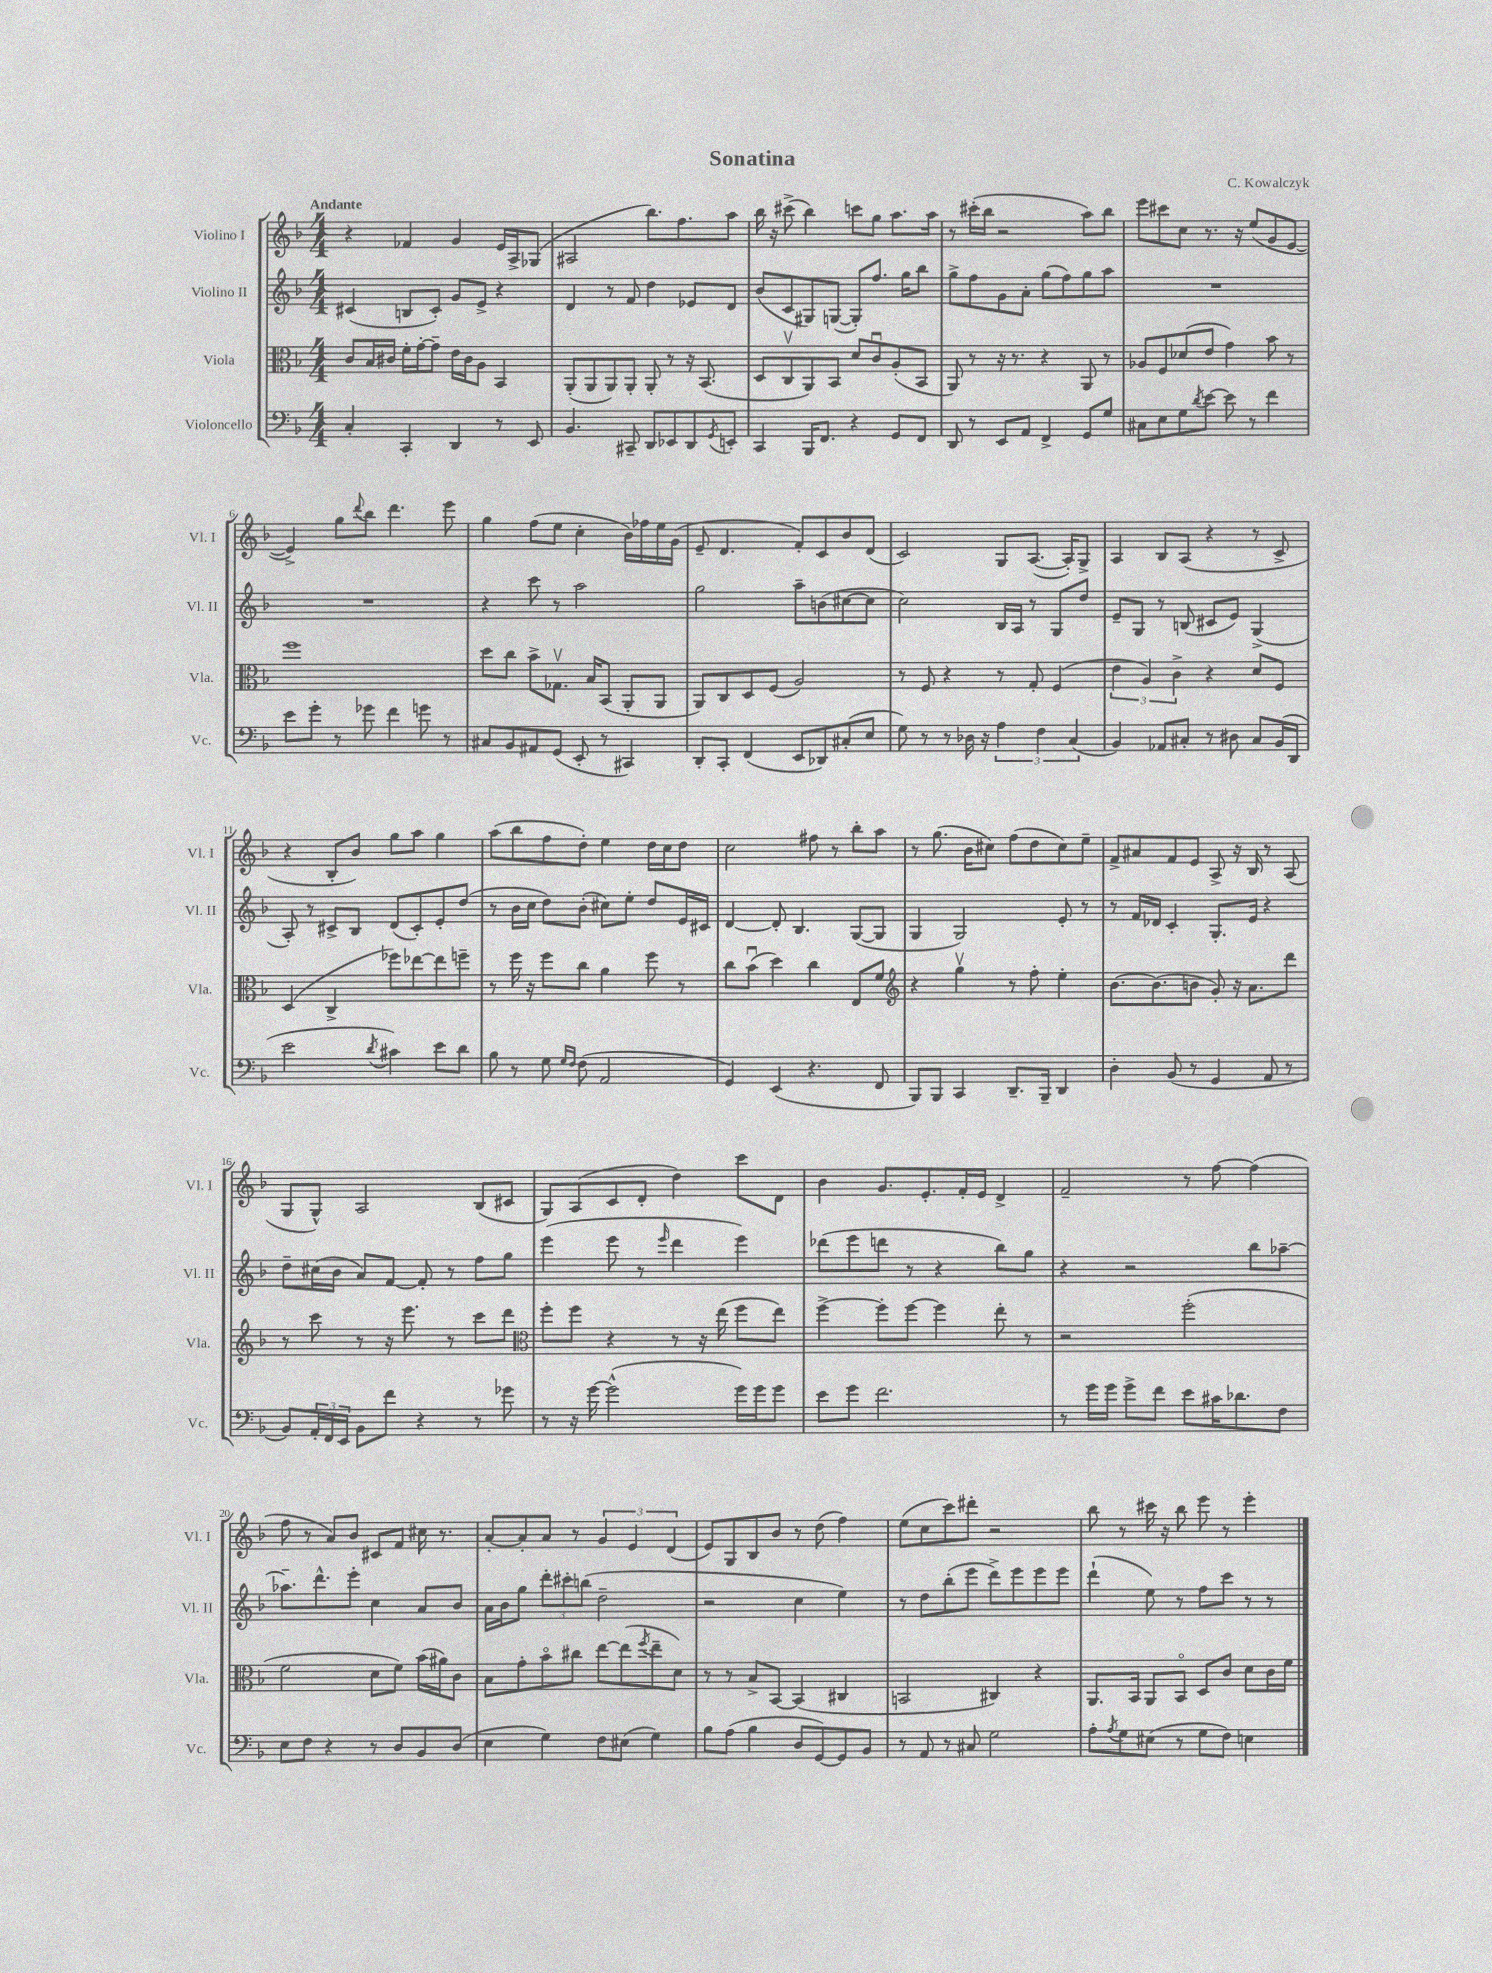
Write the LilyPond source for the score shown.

\header { title = "Sonatina" composer = "C. Kowalczyk" }
<<
\new StaffGroup <<
\new Staff = "s0" \with { instrumentName = "Violino I" shortInstrumentName = "Vl. I" } {
    \clef treble \key f \major \numericTimeSignature \time 4/4 \tempo "Andante"
    r4 fes'4 g'4 e'16 a16-> ges8( |
    ais2 bes''8.) f''8. a''8 |
    bes''16 r16 cis'''8->( bes''4) c'''8 g''8 a''8. a''16 |
    r8 cis'''16-.( bes''16 r2 a''8) bes''8 |
    e'''8 cis'''8 c''8 r8. r16 e''8( g'8 e'8~ |
    e'4->) g''8 \appoggiatura { d'''8 } bes''8 d'''4. e'''8 |
    g''4 f''8( e''8 c''4-. bes'16) fes''16 e''16 g'16( |
    e'8-- d'4. f'8-.) c'8 bes'8 d'8( |
    c'2) g8 a8.~( a16-.) g8-> |
    a4 bes8 a8( r4 r8 c'8-> |
    r4 bes8-. bes'8) g''8 a''8 g''4 |
    a''8( bes''8 f''8 d''8-.) e''4 d''16 c''16 d''8 |
    c''2 fis''8 r8 bes''8-. a''8 |
    r8 g''8.( bes'16 cis''8) f''8( d''8 cis''8) e''8-- |
    f'8-> ais'8 f'8 e'8 a8-> r16 bes16 r8 a8( |
    g8 g8-^) a2 bes8( cis'8 |
    g8) a8( c'8 d'8-. d''4) c'''8 d'8 |
    bes'4 g'8. e'8.-. f'16-. e'16 d'4-> |
    f'2-- r8 f''8~ f''4( |
    f''8 r8 a'8) bes'8 cis'8 f'8 cis''16 r8. |
    a'8~-. a'8-. a'8 r8 \tuplet 3/2 { g'4 e'4 d'4( } |
    e'8) g8 bes8 bes'8 r8 d''8( f''4) |
    e''8( c''8 c'''8) dis'''8-. r2 |
    bes''8 r8 cis'''16 r16 bes''8 e'''8 r8 e'''4-. \bar "|." |
}
\new Staff = "s1" \with { instrumentName = "Violino II" shortInstrumentName = "Vl. II" } {
    \clef treble \key f \major \numericTimeSignature \time 4/4
    cis'4( b8 cis'8-.) g'8 e'8-> r4 |
    d'4 r8 f'8 d''4 ees'8 d'8 |
    bes'8( c'8 gis8) g8~( g8-.) f''8. g''16 bes''8 |
    g''8-> f''8 g'8 a'8-. g''8( f''8) g''8 a''8 |
    R1 |
    R1 |
    r4 c'''8 r8 a''2 |
    g''2 a''8-- b'8( cis''8~ cis''8 |
    c''2) bes16 a16 r8 g8 d''8 |
    e'8-- g8 r8 b8( cis'8 e'8) g4->( |
    a8-.) r8 cis'8-> bes8 d'8( cis'8-.) e'8-. d''8( |
    r8 bes'16 c''16 d''8) bes'8-.( cis''8) e''8-. d''8 e'16 cis'16 |
    d'4~ d'8-. bes4. g8~( g8 |
    g4 g2) e'8-. r8 |
    r8 f'16 des'16 c'4-. g8.-. e'16 r4 |
    d''8-- cis''16( bes'16 a'8) f'8~ f'8-. r8 f''8 g''8 |
    e'''4( e'''8 r8 \grace { e'''16 } d'''4 e'''4) |
    des'''8( e'''8 d'''8 r8 r4 bes''8) g''8 |
    r4 r2 bes''8 aes''8~-- |
    aes''8.-- d'''8.-^ e'''8-. c''4 a'8 bes'8 |
    a'16 bes'16 g''8 \tuplet 3/2 { d'''8-. cis'''8-. b''8( } d''2-- |
    r2 c''4 e''4) |
    r8 d''8 bes''8-.( e'''8 d'''8->) e'''8 e'''8 e'''8 |
    d'''4-!( e''8) r8 f''8 c'''8 r8 r8 \bar "|." |
}
\new Staff = "s2" \with { instrumentName = "Viola" shortInstrumentName = "Vla." } {
    \clef alto \key f \major \numericTimeSignature \time 4/4
    c'8 bes16 cis'16 f'16-. g'16~-. g'8-- e'16 cis'16 a8 bes,4 |
    a,8-.( a,8 a,8) a,8-. a,8-. r8 r16 bes,8.( |
    d8 c8\upbow a,8) bes,8 d'8 c'8\downbow a8-.( bes,8 |
    a,8) r8 r16 r8. r4 a,8 r8 |
    aes8 f8 des'8( e'8 g'4) bes'8 r8 |
    f''1 |
    d''8 c''8 bes'8-> ges8.\upbow bes16 bes,8( a,8-. a,8 |
    a,8) c8 d8 f8( a2) |
    r8 f8 r4 r8 g8-. f4( |
    \tuplet 3/2 { e'4 a4) c'4-> } r4 d'8 f8 |
    d4( c4-> fes''8) ees''8~ ees''8 f''8-- |
    r8 f''16 r16 f''8 c''8 a'4 f''8 r8 |
    c''8 bes'8\downbow( d''4) c''4 e8 f'8 |
    \clef treble r4 g''4\upbow r8 f''8-. e''4-. |
    bes'8.~ bes'8.( b'8 g'8-.) r16 a'8. d'''8 |
    r8 c'''8 r8 r16 e'''8. r8 c'''8 d'''8 |
    \clef alto f''8-. f''8 r4 r8 r16 e''16( f''8 e''8) |
    f''4~-> f''8-. f''8~ f''4 e''8-. r8 |
    r2 f''2-.( |
    f'2 d'8 f'8) bes'16( ais'16) c'8 |
    bes8 g'8-. bes'8\flageolet cis''8 e''8~ e''8( \acciaccatura { f''8 } e''8-- d'8) |
    r8 r8 bes8-> bes,8~ bes,4( cis4 |
    b,2 cis4) r4 |
    a,8. bes,16 a,8 bes,8\flageolet d8 c'8 d'8 c'16 f'16 \bar "|." |
}
\new Staff = "s3" \with { instrumentName = "Violoncello" shortInstrumentName = "Vc." } {
    \clef bass \key f \major \numericTimeSignature \time 4/4
    c4-. c,4-. d,4 r8 e,8 |
    bes,4. cis,8-- d,8 ees,8 d,8 \acciaccatura { g,8 } e,8-. |
    c,4 bes,,16 f,8. r4 g,8 f,8 |
    d,8 r8 e,8 a,8 f,4-> g,8 g8 |
    cis8 e8 g8 \acciaccatura { d'8 } e'8~ e'8 r8 f'4 |
    e'8 g'8-. r8 ges'8 f'4 g'8 r8 |
    cis8 bes,8 ais,8 g,8( e,8-. r8 cis,4) |
    d,8-. c,8-. f,4( e,8 des,8) cis8-.( e8 |
    g8) r8 r8 des16 r16 \tuplet 3/2 { a4 f4 c4( } |
    bes,4) aes,8 cis8-. r8 dis8 cis8 bes,16( d,16 |
    e'2 \acciaccatura { d'8 } cis'4) e'8 d'8 |
    bes8 r8 g8 \grace { g16 f16 } f8( a,2 |
    g,4) e,4( r4. f,8 |
    bes,,8) bes,,8 c,4 d,8.-- bes,,16-- d,4 |
    d4-. bes,8( r8 g,4 a,8 r8 |
    bes,8) \tuplet 3/2 { a,16-. f,16 e,16 } bes,8 f'8 r4 r8 ges'8 |
    r8 r16 g'16~ g'2-^( g'16) g'16 g'8 |
    e'8 g'8 f'2. |
    r8 g'16 g'16 g'8-> f'8 e'8 cis'16 des'8. f8 |
    e8 f8 r4 r8 d8 bes,8 d8( |
    e4 g4) f8 eis8( g4) |
    bes8 a8( bes4 d8 g,8~) g,8 bes,8 |
    r8 a,8 r8 cis8 g2 |
    a8-. \acciaccatura { a8 } g8 eis8( r8 g8 f8) e4 \bar "|." |
}
>>
>>
